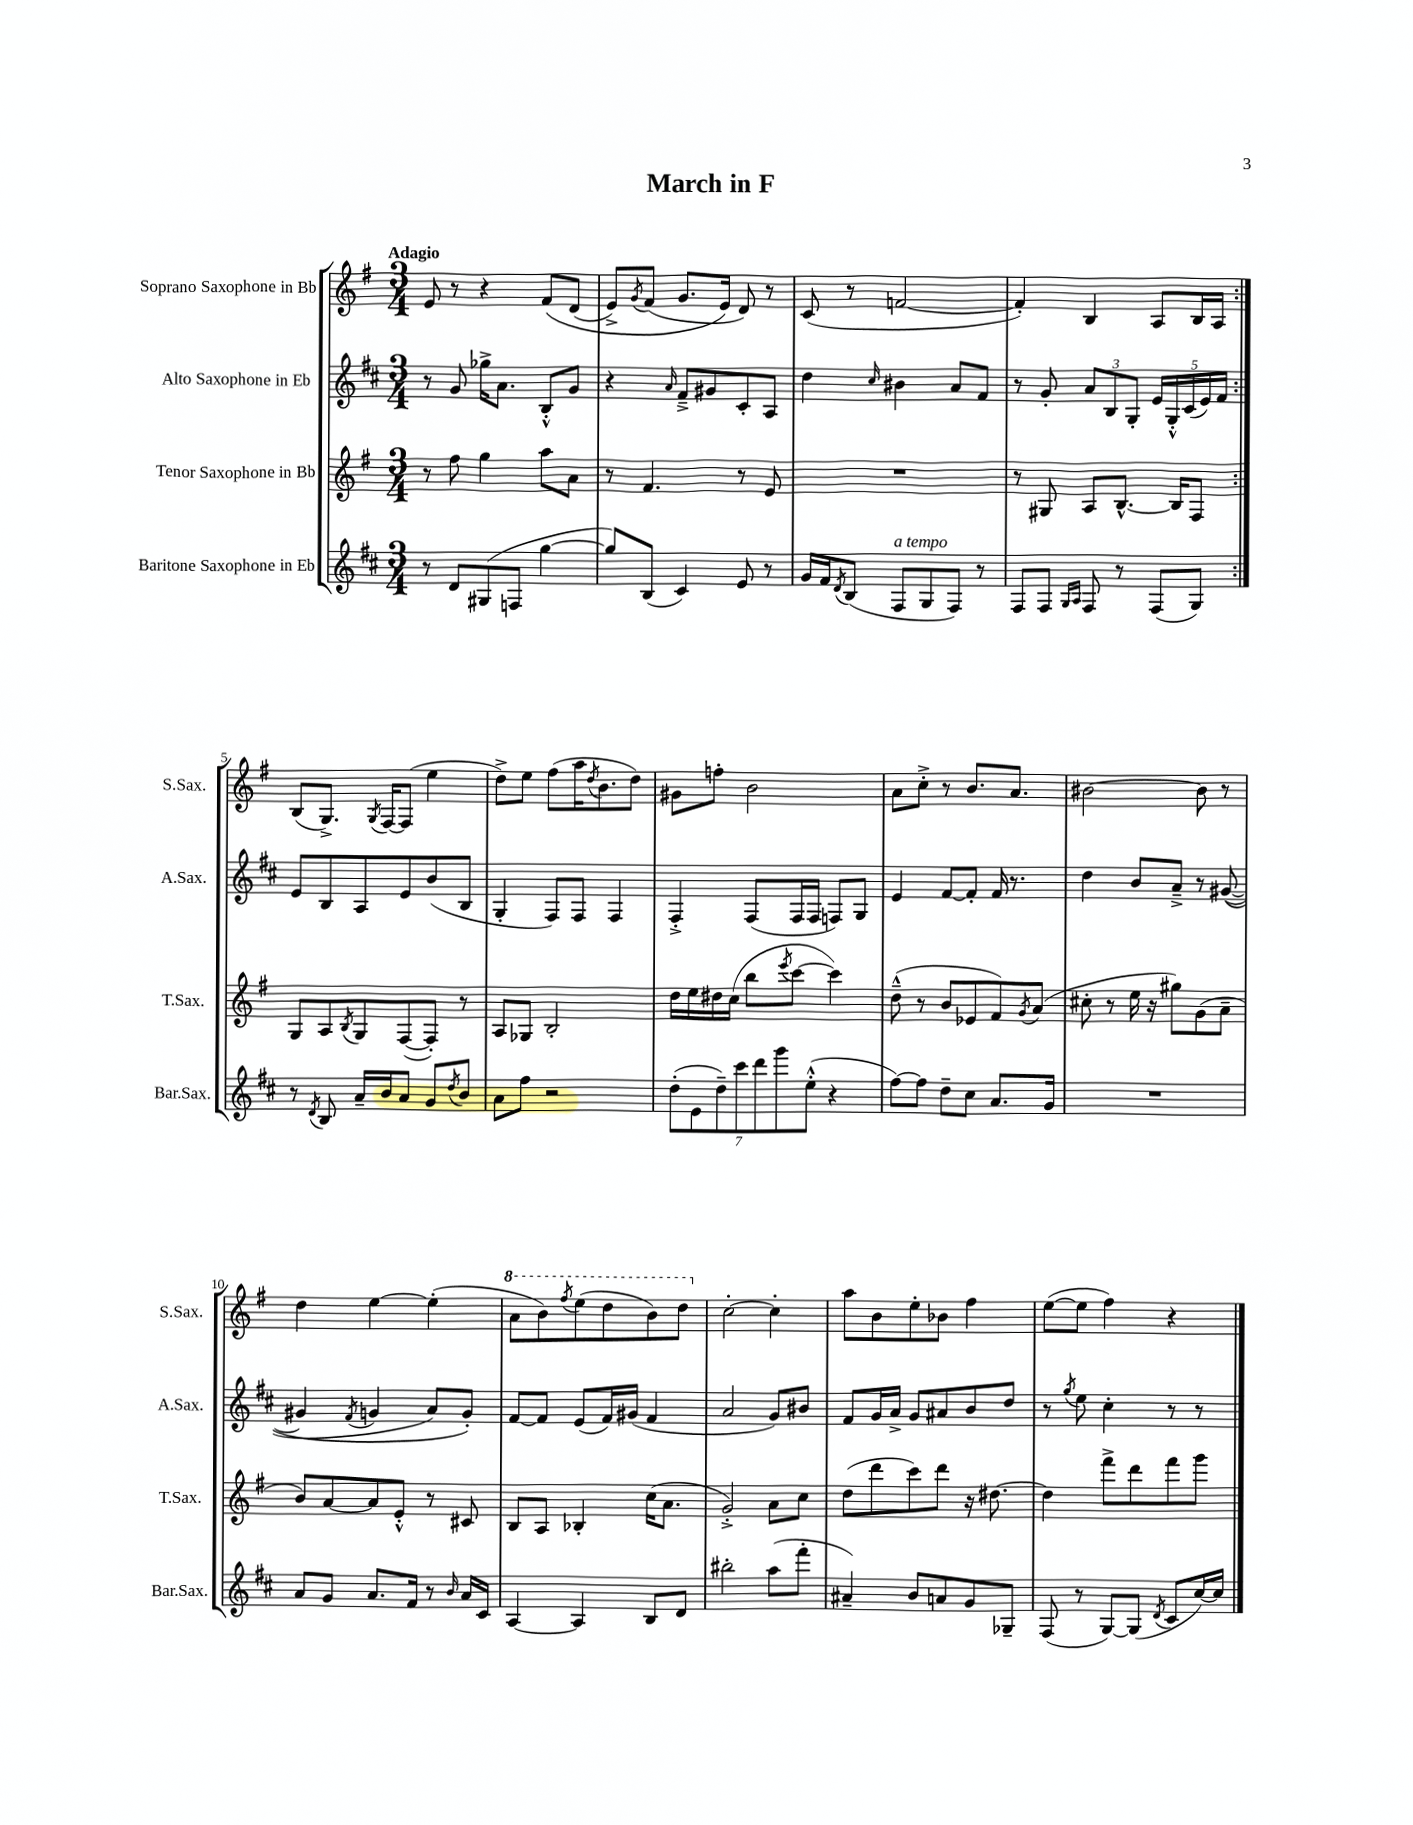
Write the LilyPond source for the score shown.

\header { title = "March in F" }
<<
\new StaffGroup <<
\new Staff = "s0" \with { instrumentName = "Soprano Saxophone in Bb" shortInstrumentName = "S.Sax." } {
    \clef treble \key g \major \numericTimeSignature \time 3/4 \tempo "Adagio"
    \repeat volta 2 { e'8 r8 r4 fis'8\( d'8( |
    e'8->) \acciaccatura { g'8 } fis'8( g'8. e'16\) d'8) r8 |
    c'8( r8 f'2~ |
    f'4-.) b4 a8 b16 a16 | }
    b8( g8.->) \acciaccatura { g8 } fis16~ fis8( e''4 |
    d''8->) e''8 fis''8( a''16 \acciaccatura { d''8 } b'8. d''8) |
    gis'8 f''8-. b'2 |
    a'8 c''8-.-> r8 b'8. a'8. |
    bis'2~ bis'8 r8 |
    d''4 e''4~ e''4-.( |
    \ottava #1 a''8 b''8) \acciaccatura { fis'''8 } e'''8( d'''8 b''8) d'''8 \ottava #0 |
    c''2~-. c''4-. |
    a''8 b'8 e''8-. bes'8 fis''4 |
    e''8~( e''8 fis''4) r4 \bar "|." |
}
\new Staff = "s1" \with { instrumentName = "Alto Saxophone in Eb" shortInstrumentName = "A.Sax." } {
    \clef treble \key d \major \numericTimeSignature \time 3/4
    \repeat volta 2 { r8 g'8 ges''16-> a'8. b8-.-^ g'8 |
    r4 \grace { a'16 } fis'8---> gis'8 cis'8-. a8 |
    d''4 \grace { cis''16 } bis'4 a'8 fis'8 |
    r8 g'8-. \tuplet 3/2 { a'8 b8 g8-. } \tuplet 5/4 { e'16 g16-.-^ cis'16( e'16) fis'16 } | }
    e'8 b8 a8 e'8 b'8( b8 |
    g4-. fis8) fis8 fis4 |
    fis4-.-> fis8( fis16 fis16 f8) g8 |
    e'4 fis'8~ fis'8-. fis'16 r8. |
    d''4 b'8 a'8---> r8 gis'8~(\( |
    gis'4 \acciaccatura { fis'8 } g'4 a'8) g'8-.\) |
    fis'8~ fis'8 e'8( fis'16) gis'16( fis'4 |
    a'2 g'8) bis'8 |
    fis'8 g'16 a'16-> g'8 ais'8 b'8 d''8 |
    r8 \acciaccatura { g''8 } e''8 cis''4-. r8 r8 \bar "|." |
}
\new Staff = "s2" \with { instrumentName = "Tenor Saxophone in Bb" shortInstrumentName = "T.Sax." } {
    \clef treble \key g \major \numericTimeSignature \time 3/4
    \repeat volta 2 { r8 fis''8 g''4 a''8 a'8 |
    r8 fis'4. r8 e'8 |
    R2. |
    r8 gis8 a8 b8.~-^ b16 fis8 | }
    g8 a8 \acciaccatura { b8 } g8 fis8~( fis8-.) r8 |
    a8 ges8 b2-. |
    d''16 e''16 dis''16 c''16( b''8 \acciaccatura { e'''8 } c'''8~ c'''4) |
    d''8---^( r8 b'8 ees'8 fis'8) \acciaccatura { g'8 } a'8( |
    cis''8-. r8 e''16 r16 gis''8) g'8( a'8-- |
    b'8) a'8~ a'8 e'8-.-^ r8 cis'8 |
    b8 a8 bes4-. c''16( a'8. |
    g'2-.->) a'8 c''8 |
    d''8( d'''8 c'''8) d'''8 r16 dis''8.~ |
    dis''4 fis'''8-> d'''8 fis'''8 g'''8 \bar "|." |
}
\new Staff = "s3" \with { instrumentName = "Baritone Saxophone in Eb" shortInstrumentName = "Bar.Sax." } {
    \clef treble \key d \major \numericTimeSignature \time 3/4
    \repeat volta 2 { r8 d'8 gis8( f8 g''4~ |
    g''8) b8( cis'4) e'8 r8 |
    g'16 fis'16 \acciaccatura { d'8 } b8( fis8^\markup { \italic "a tempo" } g8 fis8) r8 |
    fis8 fis8 \grace { g16 a16 } fis8 r8 fis8( g8) | }
    r8 \acciaccatura { d'8 } b8 a'16-- b'16 a'8 g'8 \acciaccatura { d''8 } b'8 |
    a'8 fis''8 r2 |
    \tuplet 7/4 { d''8-.( e'8 d''8--) cis'''8 d'''8 g'''8 e''8-.-^( } r4 |
    fis''8~) fis''8 d''8-- cis''8 a'8. g'16 |
    R2. |
    a'8 g'8 a'8. fis'16 r8 \grace { b'16 } a'16 cis'16 |
    a4~ a4 b8 d'8 |
    bis''2-. a''8( fis'''8-. |
    ais'4--) b'8 a'8 g'8 ges8-- |
    fis8( r8 g8~) g8( \acciaccatura { d'8 } cis'8 cis''16~) cis''16 \bar "|." |
}
>>
>>
